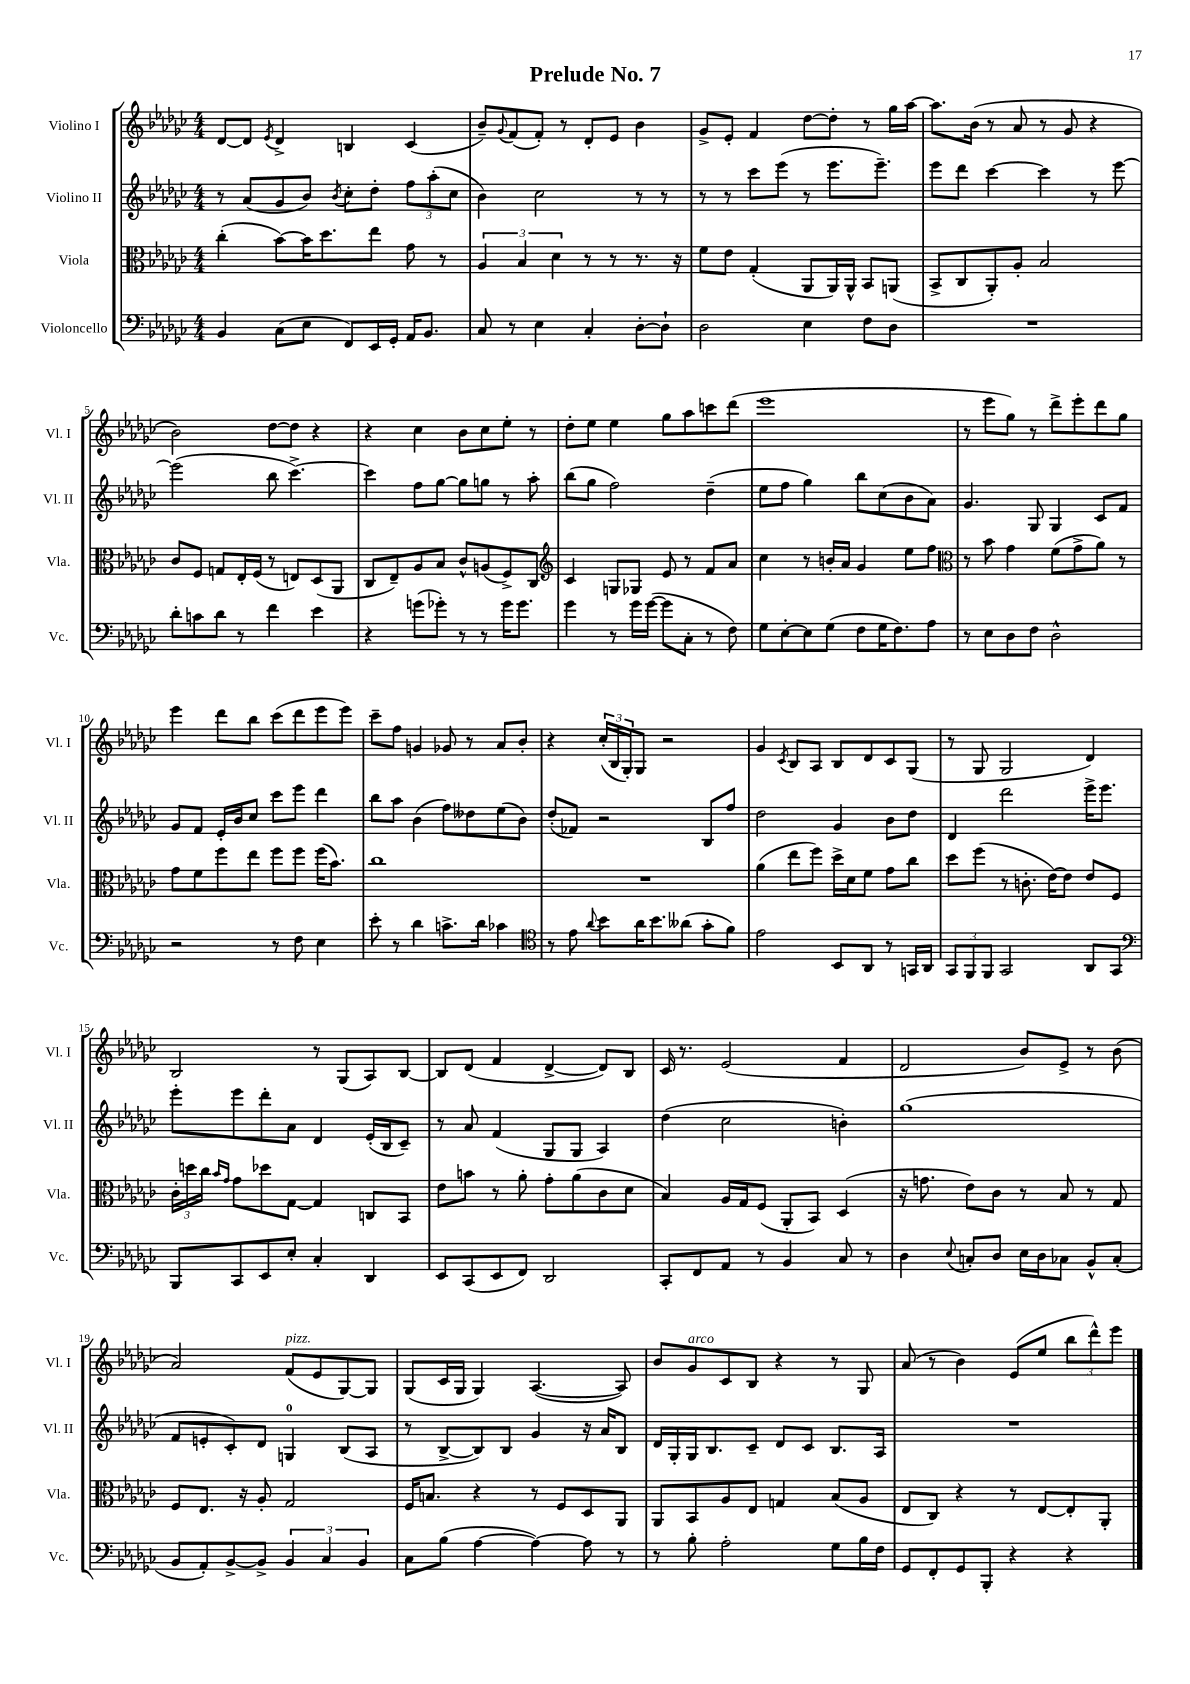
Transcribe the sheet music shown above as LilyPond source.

\header { title = "Prelude No. 7" }
<<
\new StaffGroup <<
\new Staff = "s0" \with { instrumentName = "Violino I" shortInstrumentName = "Vl. I" } {
    \clef treble \key ges \major \numericTimeSignature \time 4/4
    des'8~ des'8 \acciaccatura { ees'8 } des'4-> b4 ces'4( |
    bes'8--) \appoggiatura { ges'8 } f'8( f'8-.) r8 des'8-. ees'8 bes'4 |
    ges'8-> ees'8-. f'4 des''8~ des''8-. r8 ges''16 aes''16~ |
    aes''8. bes'16( r8 aes'8 r8 ges'8 r4 |
    bes'2) des''8~ des''8 r4 |
    r4 ces''4 bes'8 ces''8 ees''8-. r8 |
    des''8-. ees''8 ees''4 ges''8 aes''8 c'''8 des'''8( |
    ees'''1 |
    r8 ees'''8 ges''8) r8 des'''8-> ees'''8-. des'''8 ges''8 |
    ees'''4 des'''8 bes''8 ces'''8( des'''8 ees'''8 ees'''8) |
    ces'''8-- f''8 g'4 ges'8 r8 aes'8 bes'8-. |
    r4 \tuplet 3/2 { ces''16-.( bes16 ges16-.) } ges8 r2 |
    ges'4 \acciaccatura { ces'8 } bes8 aes8 bes8 des'8 ces'8 ges8( |
    r8 ges8 ges2 des'4) |
    bes2 r8 ges8( aes8) bes8~ |
    bes8 des'8( f'4 des'4~-> des'8) bes8 |
    ces'16 r8. ees'2( f'4 |
    des'2 bes'8) ees'8-> r8 bes'8( |
    aes'2) f'8^\markup { \italic "pizz." }( ees'8 ges8~) ges8 |
    ges8( ces'16 ges16 ges4) aes4.~( aes8) |
    bes'8 ges'8^\markup { \italic "arco" } ces'8 bes8 r4 r8 ges8 |
    aes'8( r8 bes'4) ees'8( ees''8 \tuplet 3/2 { bes''8 des'''8-^) ees'''8 } \bar "|." |
}
\new Staff = "s1" \with { instrumentName = "Violino II" shortInstrumentName = "Vl. II" } {
    \clef treble \key ges \major \numericTimeSignature \time 4/4
    r8 aes'8( ges'8 bes'8) \acciaccatura { bes'8 } ces''8-. des''8-. \tuplet 3/2 { f''8 aes''8-.( ces''8 } |
    bes'4) ces''2 r8 r8 |
    r8 r8 ces'''8 ees'''8( r8 ees'''8. ees'''8.--) |
    ees'''8 des'''8 ces'''4~ ces'''4 r8 ees'''8~ |
    ees'''2( bes''8 ces'''4.~->) |
    ces'''4 f''8 ges''8~ ges''8 g''8 r8 aes''8-. |
    bes''8( ges''8 f''2) des''4--( |
    ees''8 f''8 ges''4) bes''8 ces''8( bes'8 aes'8) |
    ges'4. ges8 ges4 ces'8 f'8 |
    ges'8 f'8 ees'16-. bes'16 ces''8 ces'''8 ees'''8 des'''4 |
    bes''8 aes''8 bes'4( f''8) deses''8 ees''8( bes'8) |
    des''8-.( fes'8) r2 bes8 f''8 |
    des''2 ges'4 bes'8 des''8 |
    des'4 des'''2 ees'''16-> ees'''8. |
    ees'''8-. ees'''8 des'''8-. aes'8 des'4 ees'16-.( bes16 ces'8--) |
    r8 aes'8 f'4( ges8 ges8 aes4) |
    des''4( ces''2 b'4-.) |
    ges''1( |
    f'8 e'8-. ces'8-.) des'8 g4-0 bes8( aes8 |
    r8 bes8~-> bes8) bes8 ges'4 r16 aes'16 bes8 |
    des'16 ges16-. ges16 bes8. ces'8-- des'8 ces'8 bes8. aes16 |
    R1 \bar "|." |
}
\new Staff = "s2" \with { instrumentName = "Viola" shortInstrumentName = "Vla." } {
    \clef alto \key ges \major \numericTimeSignature \time 4/4
    ces''4-.( bes'8~) bes'16 des''8. ees''8 ges'8 r8 |
    \tuplet 3/2 { aes4 bes4 des'4 } r8 r8 r8. r16 |
    f'8 ees'8 ges4-.( aes,8 aes,16) aes,16-^ bes,8 a,8( |
    bes,8-> ces8 aes,8-.) aes8-. bes2 |
    ces'8 f8 g8 ees16-. f16( r8 e8) des8( aes,8 |
    ces8 ees8--) aes8 bes8 ces'8-^ a8( f8->) ces8 |
    \clef treble ces'4 g8 ges8 ees'8 r8 f'8 aes'8 |
    ces''4 r8 b'16-. aes'16 ges'4 ees''8 f''8 |
    \clef alto r8 bes'8 ges'4 f'8( ges'8-> aes'8) r8 |
    ges'8 f'8 f''8 ees''8 f''8 f''8 f''16( bes'8.) |
    ces''1 |
    R1 |
    aes'4( ees''8 f''8) des''16-> des'16 f'8 ges'8 ces''8 |
    des''8 f''8( r8 c'8.-. ees'16~) ees'8 ees'8 f8 |
    \tuplet 3/2 { ces'16-. d''16 ces''16 } \grace { bes'16 ges'16 } ges'8 des''8 ges8~ ges4 c8 bes,8 |
    ees'8 b'8 r8 aes'8-. ges'8-. aes'8( ces'8 des'8 |
    bes4) aes16 ges16 f8( aes,8-. bes,8) des4( |
    r16 g'8. ees'8) ces'8 r8 bes8 r8 ges8 |
    f8 ees8. r16 aes8-. ges2 |
    f16 b8. r4 r8 f8 des8 aes,8 |
    aes,8 bes,8 aes8 ees8 g4 bes8( aes8 |
    ees8 ces8) r4 r8 ees8~ ees8-. aes,8-. \bar "|." |
}
\new Staff = "s3" \with { instrumentName = "Violoncello" shortInstrumentName = "Vc." } {
    \clef bass \key ges \major \numericTimeSignature \time 4/4
    bes,4 ces8( ees8 f,8) ees,16 ges,16-. aes,16 bes,8. |
    ces8 r8 ees4 ces4-. des8~-. des8-! |
    des2 ees4 f8 des8 |
    R1 |
    des'8-. c'8 des'8 r8 f'4 ees'4 |
    r4 g'8( ges'8-.) r8 r8 ges'16 ges'8. |
    ges'4 r8 ges'16 ges'16~( ges'8 ces8-. r8 f8) |
    ges8 ees8~-. ees8 ges8( f8 ges16 f8.) aes8 |
    r8 ees8 des8 f8 des2-^ |
    r2 r8 f8 ees4 |
    ees'8-. r8 des'4 c'8.-> des'16 ces'4 |
    \clef tenor r8 ees'8 \appoggiatura { aes'8 } bes'8 aes'16 bes'8. aeses'8( ges'8-. f'8) |
    ees'2 bes,8 aes,8 r8 g,16 aes,16 |
    \tuplet 3/2 { ges,8 f,8 f,8 } ges,2 aes,8 ges,8 |
    \clef bass bes,,8 ces,8 ees,8 ees8-. ces4-. des,4 |
    ees,8 ces,8( ees,8 f,8) des,2 |
    ces,8-. f,8 aes,8 r8 bes,4 ces8 r8 |
    des4 \appoggiatura { ees8 } c8-. des8 ees16 des16 ces8 bes,8-^ ces8-.( |
    bes,8 aes,8-.) bes,8~-> bes,8-> \tuplet 3/2 { bes,4 ces4 bes,4 } |
    ces8 bes8( aes4~ aes4~) aes8 r8 |
    r8 bes8-. aes2-. ges8 bes16 f16 |
    ges,8 f,8-. ges,8 bes,,8-. r4 r4 \bar "|." |
}
>>
>>
